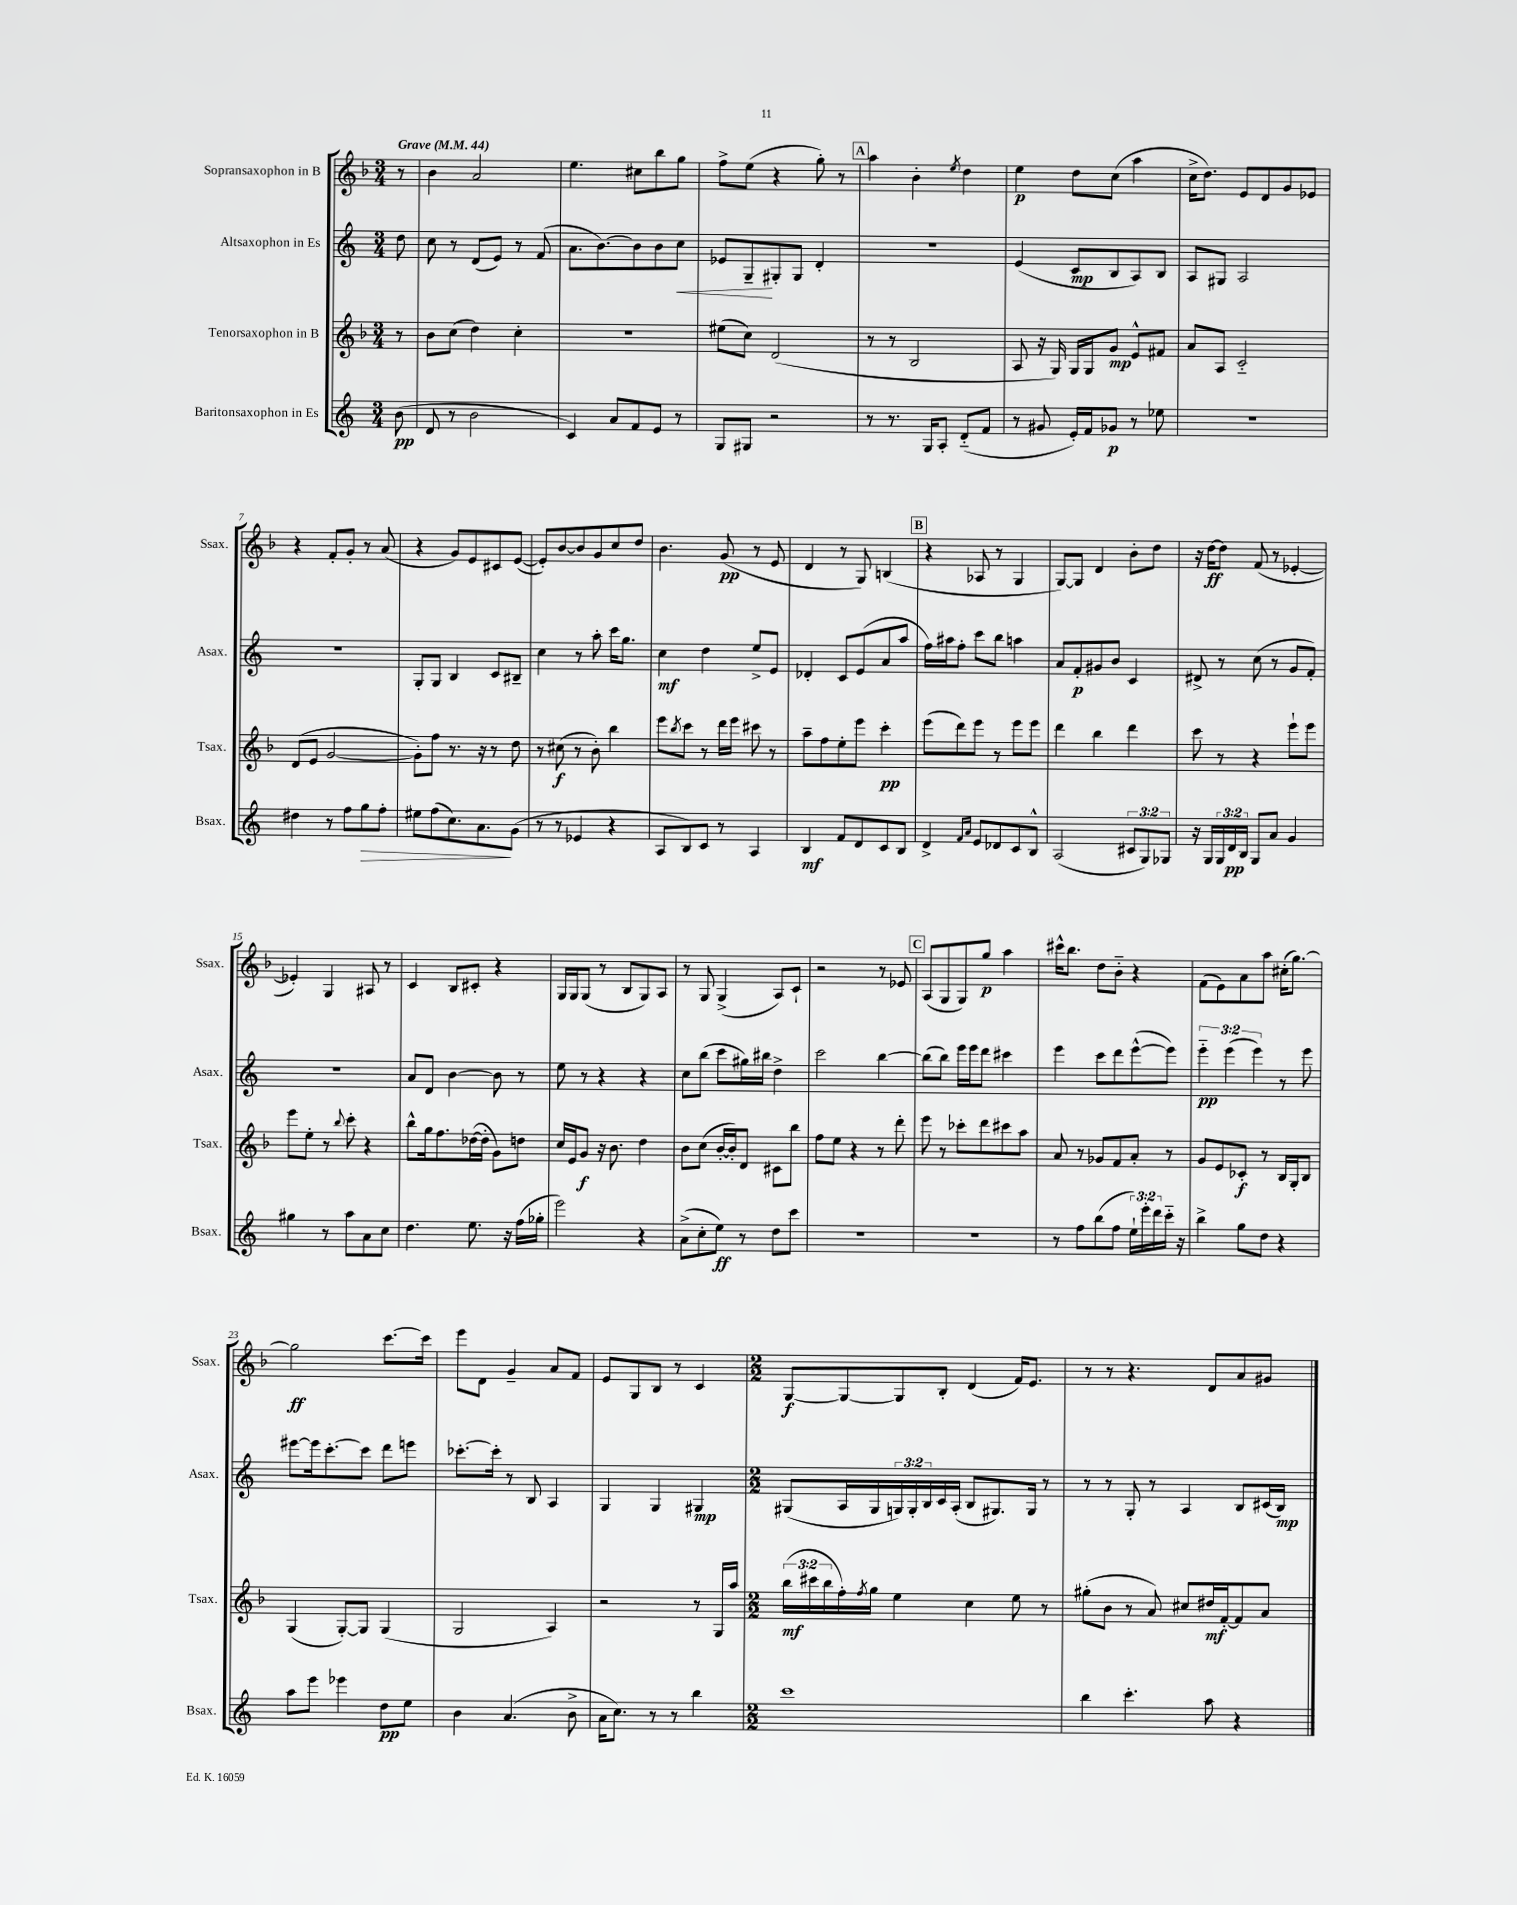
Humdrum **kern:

**kern	**kern	**kern	**kern
*staff4	*staff3	*staff2	*staff1
*clefG2	*clefG2	*clefG2	*clefG2
*k[]	*k[b-]	*k[]	*k[b-]
*M3/4	*M3/4	*M3/4	*M3/4
*MM44	*MM44	*MM44	*MM44
(8b	8r	8dd	8r
=	=	=	=
8d	8b-	8cc	4b-
8r	(8cc	8r	.
2b	4dd)	(8d	2a
.	.	8e)	.
.	4cc'	8r	.
.	.	(8f	.
=	=	=	=
4c)	2.r	8.a	4.ee
.	.	[8.b)	.
8a	.	.	.
8f	.	8b]	8cc#
8e	.	8b	8bb-
8r	.	8cc	8gg
=	=	=	=
8G	(8ee#	8e-	8ff^
8G#	8cc)	8G~	(8ee
2r	(2d	8G#'	4r
.	.	8G#	.
.	.	4d'	8gg')
.	.	.	8r
=	=	=	=
8r	8r	2.r	4aa
8.r	8r	.	.
.	2B-	.	4b-'
16G	.	.	.
8A'	.	.	.
.	.	.	8qee
(8d'~	.	.	4dd
8f	.	.	.
=	=	=	=
8r	8A	(4e	4ee
8g#	16r	.	.
.	16G)	.	.
16e')	16G	8c	8dd
16f	16G	.	.
8g-	8g	8B	(8cc
8r	8e^^	8A)	4aa
8ee-	8f#	8B	.
=	=	=	=
2.r	8a	8A	16cc^
.	.	.	8.dd)
.	8A	8G#	.
.	2c'~	2A	8e
.	.	.	8d
.	.	.	8g
.	.	.	8e-
=	=	=	=
4dd#	(8d	2.r	4r
.	8e	.	.
8r	[2g	.	8f'
8ff	.	.	8g'
8gg	.	.	8r
8ff'	.	.	(8a
=	=	=	=
8ee#	8g'])	8G'	4r
(8ff	8ff	8G	.
8.cc)	8.r	4B	8g)
.	.	.	8e
8.a	16r	.	.
.	8r	8c	8c#
(8g	8dd	8B#~	([8e
=	=	=	=
8r	8r	4cc	8e'])
8r	(8cc#	.	[8b-
4e-	8r	8r	8b-]
.	8b-')	8aa'	8g
4r	4bb-	16ccc	8cc
.	.	8.gg	.
.	.	.	8dd
=	=	=	=
8A	8eee	4cc	4.b-
.	8qbb-	.	.
8B)	8ccc	.	.
8c	8r	4dd	.
8r	16ddd	.	(8g
.	16eee	.	.
4A	8ccc#	8ee^	8r
.	8r	8e	8e
=	=	=	=
4B	8aa~	4d-'	4d
.	8ff	.	.
8f	8ee'	8c	8r
8d	8eee	(8e	8G)
8c	4ccc'	8a	(4B
8B	.	8aa	.
=	=	=	=
4d^	(8eee	16ff)	4r
.	.	16aa#	.
.	8ddd)	8ff'	.
16qqf	.	.	.
16qqa	.	.	.
8e	8eee	8ccc	8A-
8d-	8r	8bb	8r
8c	8eee	4aa	4G
8B^^	8eee	.	.
=	=	=	=
(2A	4ddd	8a	[8G)
.	.	8f'	8G]
.	4bb-	8g#	4d
.	.	8b	.
12c#	4ddd	4c	8b-'
12G)	.	.	.
.	.	.	8dd
12G-	.	.	.
=	=	=	=
16r	8ccc	8d#^	16r
16G	.	.	[16dd
24G	8r	8r	8dd]
24d	.	.	.
24B	.	.	.
8G	4r	(8cc	(8f
8a	.	8r	8r
4g	8eee`	8g	[4e-'
.	8eee	8f')	.
=	=	=	=
4gg#	8eee	2.r	4e-'])
.	8ee'	.	.
8r	8r	.	4G
.	8qqbb-	.	.
8aa	8ccc'	.	.
8a	4r	.	8A#
8cc	.	.	8r
=	=	=	=
4.dd	8bb-^^	8a	4c
.	16gg	8d	.
.	8.ff	.	.
.	.	[4b	8B-
8.ee	([16dd-	.	8c#'
.	16dd-']	.	.
.	8g)	8b]	4r
16r	.	.	.
(16ff	8dd	8r	.
16gg-'	.	.	.
=	=	=	=
2eee)	16cc	8ee	16G
.	16e	.	16G
.	8g	8r	(8G
.	16r	4r	8r
.	8.b-	.	.
.	.	.	8B-
4r	4dd	4r	8G)
.	.	.	8A
=	=	=	=
(8a^	8b-	8cc	8r
8cc'	(8cc	(8bb	8G
8ee)	[16b-'	8ccc	(4G^
.	16b-'])	.	.
8r	8d	16gg#)	.
.	.	16bb#	.
8dd	8c#	4dd^	8A)
8ccc	8bb-	.	8c`
=	=	=	=
2.r	8ff	2ccc	2r
.	8ee	.	.
.	4r	.	.
.	8r	[4bb	8r
.	8ddd'	.	8e-
=	=	=	=
2.r	8eee	(8bb]	(8A
.	8r	8bb)	8G
.	8ccc-'	16eee	8G)
.	.	16eee	.
.	8ddd	8ddd	8gg
.	8ccc#	4ccc#	4aa
.	8aa	.	.
=	=	=	=
8r	8a	4eee	16ccc#^^
.	.	.	8.bb-
8ff	8r	.	.
(8bb	8g-	8ccc	8dd
8ff	8f	8ddd	8b-'~
24ee`)	8a'	([8eee^^	4r
24eee'	.	.	.
24ddd	.	.	.
16ccc'~	8r	8eee])	.
16r	.	.	.
=	=	=	=
4bb^	8g	6eee'~	(8f
.	8e	.	8e)
.	.	(6eee	.
8gg	8c-'	.	8a
.	.	6eee)	.
8dd	8r	.	8aa
4r	16B-	8r	(16cc#'
.	16G'	.	[8.gg)
.	8B-	8eee	.
=	=	=	=
8aa	(4G	[8eee#	2gg]
8eee	.	16eee#]	.
.	.	[8.ccc'	.
4eee-	[8G')	.	.
.	8G]	8ccc]	.
8dd	(4G	8ddd	[8.ccc
8ee	.	8eee	.
.	.	.	16ccc]
=	=	=	=
4b	2G	[8.ccc-'	8eee
.	.	.	8d
.	.	16ccc-']	.
(4.a	.	8r	4g~
.	.	8B	.
.	4A)	4A	8a
8b^	.	.	8f
=	=	=	=
16a	2r	4G	8e
8.cc)	.	.	.
.	.	.	8G
8r	.	4G	8B-
8r	.	.	8r
4bb	8r	4G#	4c
.	16G	.	.
.	16aa	.	.
=	=	=	=
*M2/2	*M2/2	*M2/2	*M2/2
1ccc	(24bb-	(8G#	[8G
.	24ccc#	.	.
.	24bb-	.	.
.	16ff')	16A	8G_
.	8qff	.	.
.	16gg	16G#	.
.	4ee	24G)	8G]
.	.	24G'	.
.	.	24B	.
.	.	16c	8B-'
.	.	(16A'	.
.	4cc	8B	(4d
.	.	8.G#)	.
.	8ee	.	16f)
.	.	16G#	8.e
.	8r	8r	.
=	=	=	=
4bb	(8gg#'	8r	8r
.	8b-	8r	8r
4.ccc'	8r	8G'	4.r
.	8a)	8r	.
.	8cc#	4A	.
8aa	16dd#	.	8d
.	[16f'	.	.
4r	8f]	8B	8a
.	8a	(16c#	8g#
.	.	16B)	.
==	==	==	==
*-	*-	*-	*-
